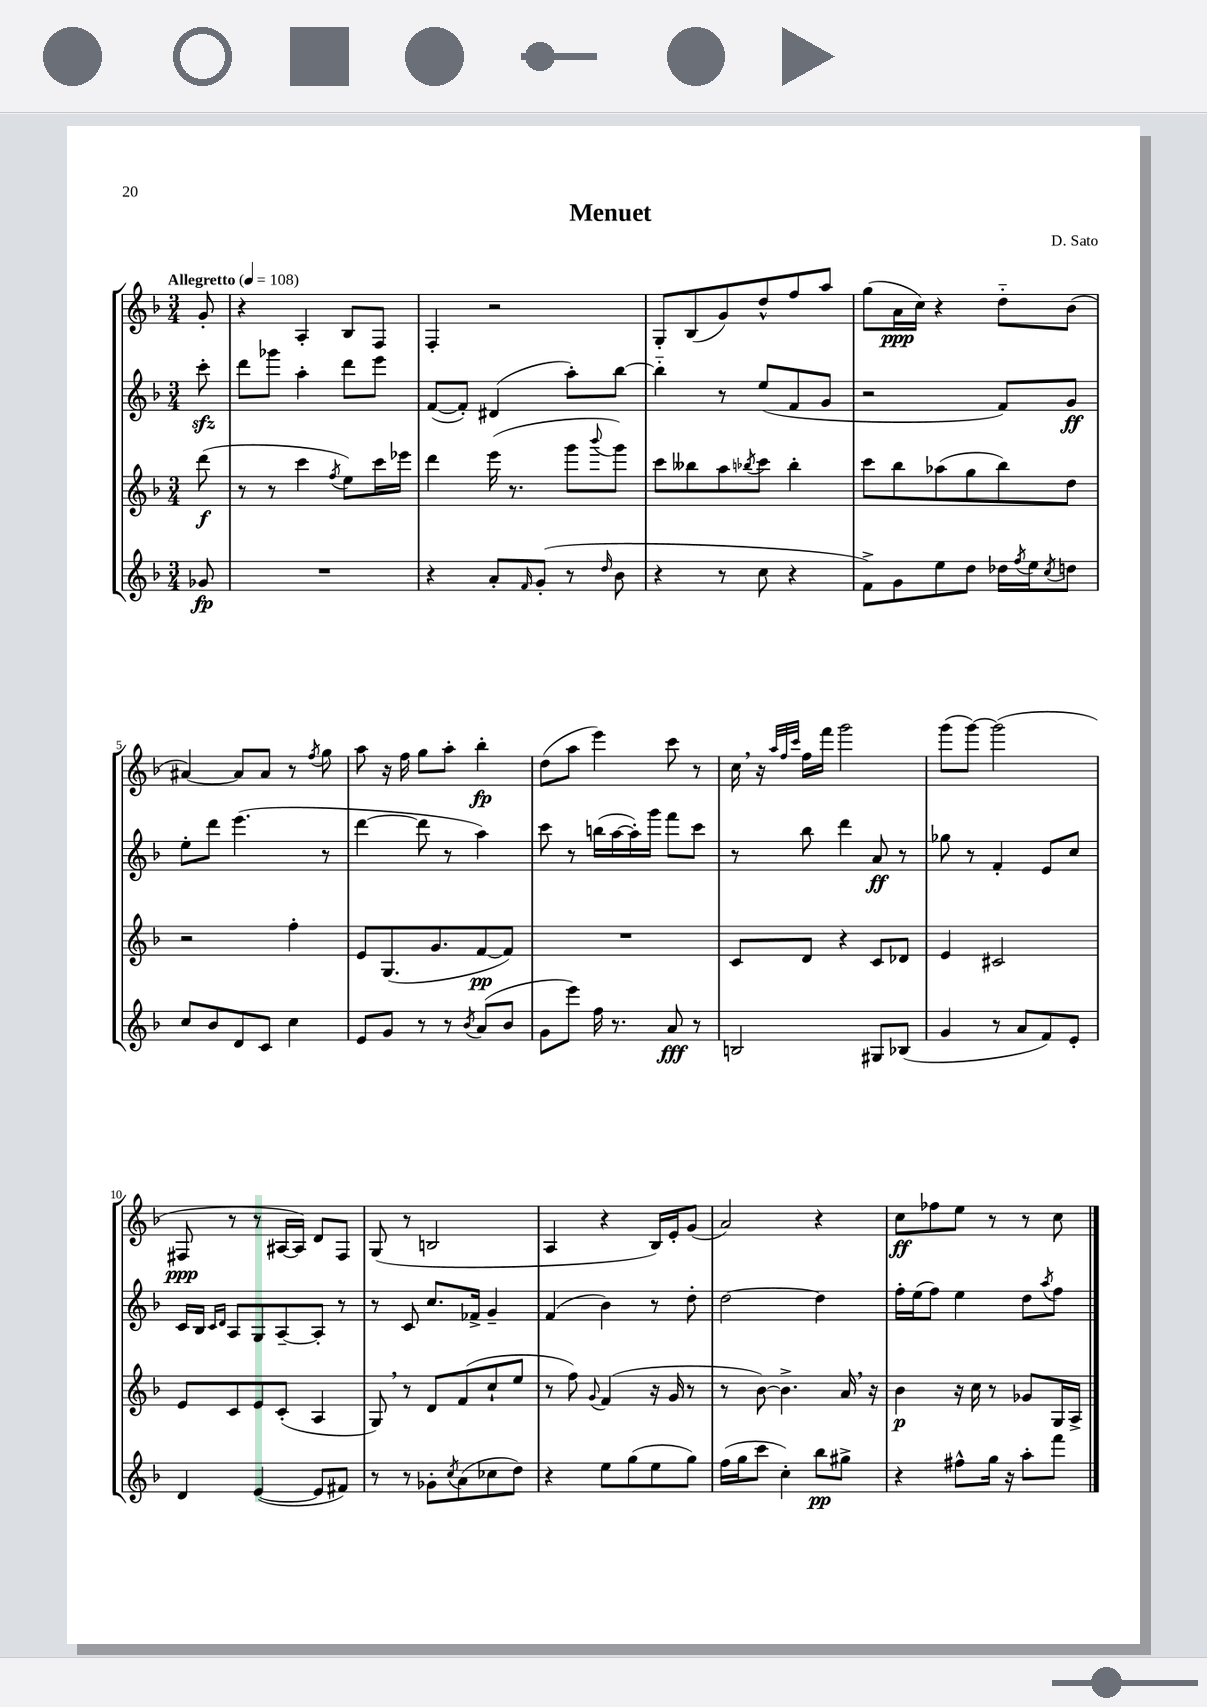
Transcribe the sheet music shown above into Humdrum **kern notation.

**kern	**kern	**kern	**kern
*staff4	*staff3	*staff2	*staff1
*clefG2	*clefG2	*clefG2	*clefG2
*k[b-]	*k[b-]	*k[b-]	*k[b-]
*M3/4	*M3/4	*M3/4	*M3/4
*MM108	*MM108	*MM108	*MM108
8g-	(8ddd	8ccc'	8g'
=	=	=	=
2.r	8r	8ddd	4r
.	8r	8ggg-	.
.	4ccc	4aa'	4A'
.	8qff	.	.
.	8ee)	8ddd	8B-
.	16ccc	8eee	8F
.	16eee-	.	.
=	=	=	=
4r	4ddd	([8f	4F'
.	.	8f'])	.
8a'	(16eee	(4d#	2r
.	8.r	.	.
16qqf	.	.	.
(8g'	.	.	.
8r	8ggg	8aa')	.
16qqdd	8qqbbb-	.	.
8b-	8ggg)	[8bb-	.
=	=	=	=
4r	8ccc	4bb-'~]	8G'
.	8bb--	.	(8B-
8r	8aa	8r	8g)
.	8qbb-	.	.
8cc	8ccc	(8ee	8dd^^
4r	4bb-'	8f	8ff
.	.	8g	8aa
=	=	=	=
8f^)	8ccc	2r	(8gg
8g	8bb-	.	16a
.	.	.	16cc)
8ee	(8aa-	.	4r
8dd	8gg	.	.
16dd-	8bb-)	8f)	8dd'~
8qff	.	.	.
16ee	.	.	.
8qcc	.	.	.
8dd	8dd	8g	(8b-
=	=	=	=
8cc	2r	8ee'	[4a#)
8b-	.	8ddd	.
8d	.	(4.eee	8a#]
8c	.	.	8a#
4cc	4ff'	.	8r
.	.	.	8qff
.	.	8r	8gg
=	=	=	=
8e	8e	[4ddd	8aa
8g	(8.G	.	16r
.	.	.	16ff
8r	.	8ddd]	8gg
.	8.g	.	.
8r	.	8r	8aa'
8qb-	.	.	.
(8a	[8f	4aa)	4bb-'
8b-	8f])	.	.
=	=	=	=
8g	2.r	8ccc	(8dd
8eee)	.	8r	8aa
16ff	.	(16bb	4eee)
8.r	.	[16aa	.
.	.	16aa'])	.
.	.	16ggg	.
8a	.	8fff	8ccc
8r	.	8ccc	8r
=	=	=	=
2B	8c	8r	16cc
.	.	.	16r
.	.	.	32qqaa
.	.	.	32qqff
.	.	.	32qqccc
.	8d	8bb-	16ff
.	.	.	16fff
.	4r	4ddd	2ggg
8G#	8c	8a	.
(8B-	8d-	8r	.
=	=	=	=
4g	4e	8gg-	(8ggg
.	.	8r	[8ggg)
8r	2c#	4f'	(2ggg]
8a	.	.	.
8f)	.	8e	.
8e'	.	8cc	.
=	=	=	=
4d	8e	16c	8F#
.	.	16B-	.
.	.	16qqc	.
.	.	16qqd	.
.	8c	8A	8r
([4e	8e	8G	8r
.	(8c'	[8A~	[16A#
.	.	.	16A#])
8e]	4A	8A']	8d
8f#)	.	8r	8F#
=	=	=	=
8r	8G)	8r	(8G
8r	8r	8c	8r
8g-'	8d	8.cc	2B
8qcc	.	.	.
(8a	(8f	.	.
.	.	16f-^	.
8cc-	8cc`	4g~	.
8dd)	8ee	.	.
=	=	=	=
4r	8r	(4f	4A
.	8ff)	.	.
.	8qqg	.	.
8ee	(4f	4b-)	4r
(8gg	.	.	.
8ee	16r	8r	16B-)
.	16g	.	16e'
8gg)	8r	8dd'	(8g
=	=	=	=
(16ff	8r	[2dd	2a)
16gg	.	.	.
8ccc	[8b-)	.	.
4cc')	4.b-^]	.	.
8bb-	.	4dd]	4r
8gg#^	16a	.	.
.	16r	.	.
=	=	=	=
4r	4b-	16ff'	8cc
.	.	(16ee	.
.	.	8ff)	8ff-
8ff#^^	16r	4ee	8ee
.	16cc	.	.
16gg	8r	.	8r
16r	.	.	.
8aa'	8g-	8dd	8r
.	.	8qaa	.
8fff	16G	8ff	8cc
.	16A^	.	.
==	==	==	==
*-	*-	*-	*-
